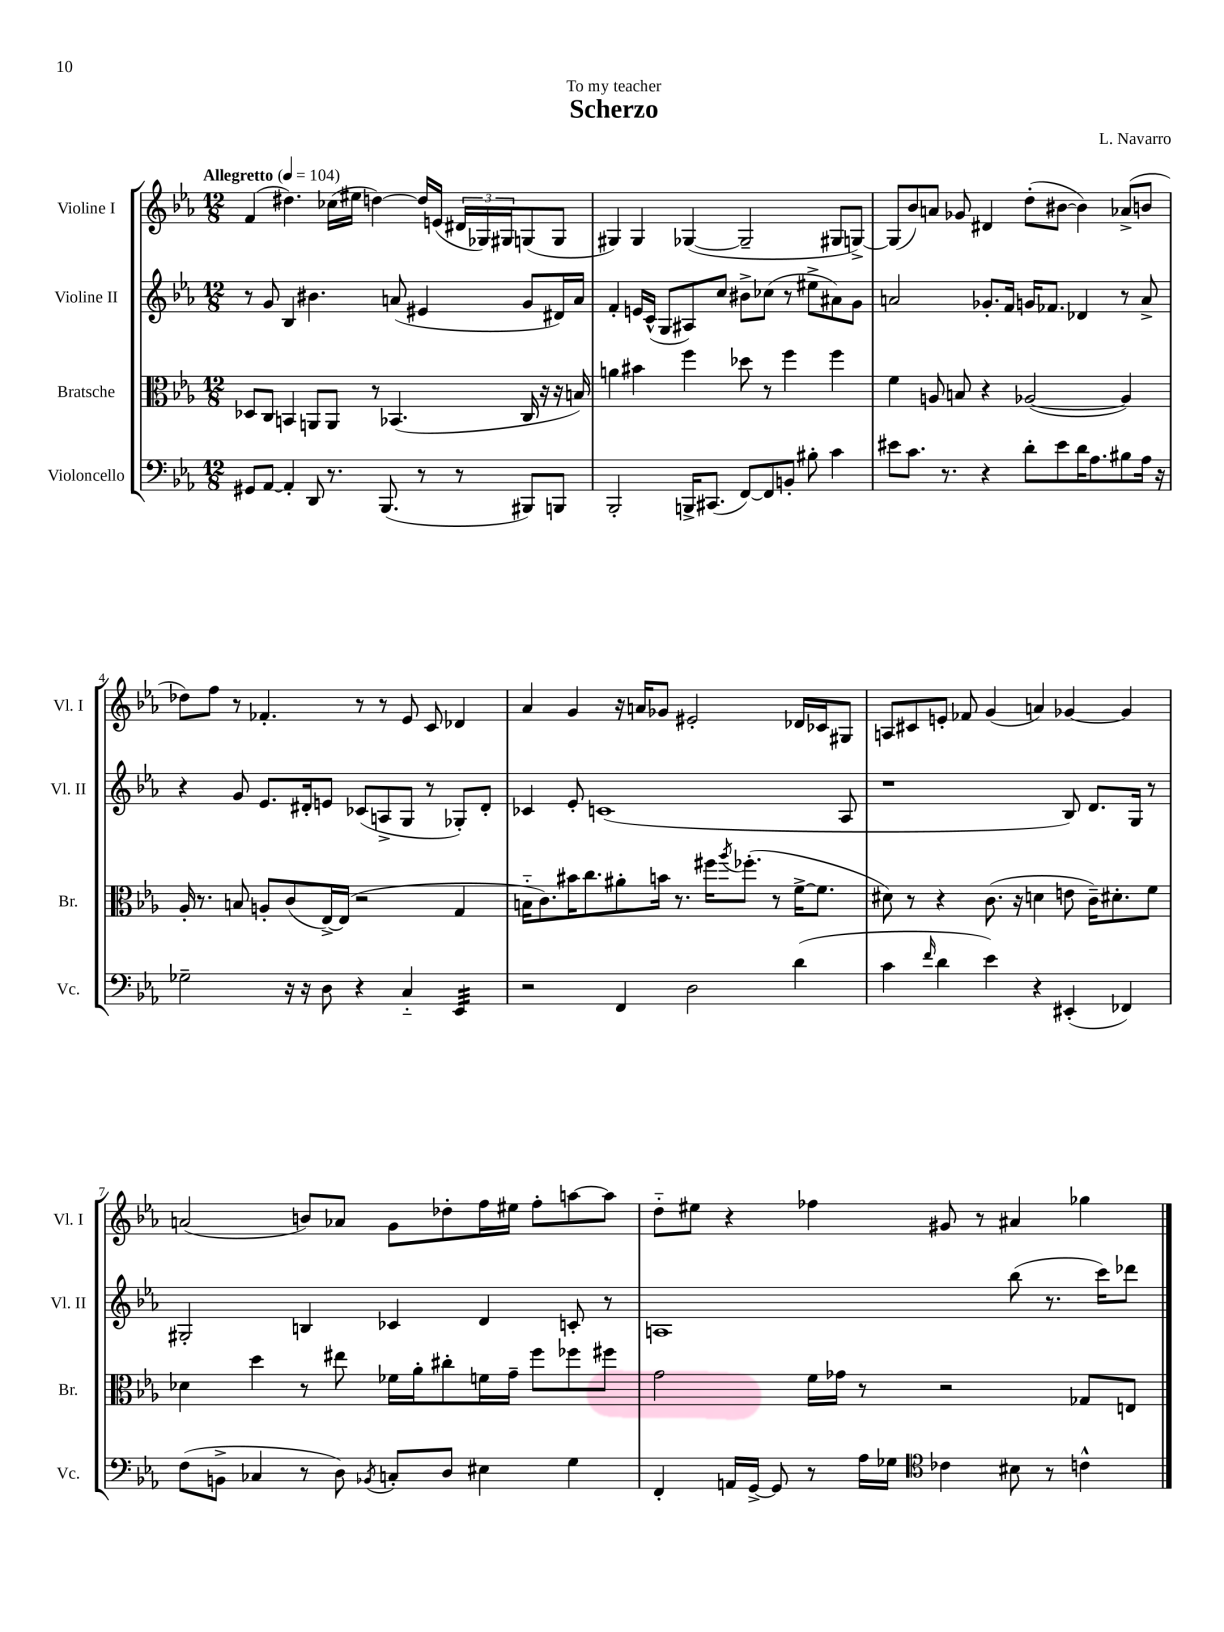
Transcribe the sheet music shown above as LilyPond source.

\header { title = "Scherzo" composer = "L. Navarro" dedication = "To my teacher" }
<<
\new StaffGroup <<
\new Staff = "s0" \with { instrumentName = "Violine I" shortInstrumentName = "Vl. I" } {
    \clef treble \key ees \major \numericTimeSignature \time 12/8 \tempo "Allegretto" 4 = 104
    f'4( dis''4.) ces''16( eis''16 d''4~) d''16 e'16( \tuplet 3/2 { dis'16 ges16) gis16 } g8( g8 |
    gis4) gis4 ges4~( ges2-- gis8 g8~->) |
    g8( bes'8) a'8 ges'8 dis'4 d''8-.( bis'8~ bis'4) aes'8->( b'8 |
    des''8) f''8 r8 fes'4.-. r8 r8 ees'8 c'8 des'4 |
    aes'4 g'4 r16 a'16 ges'8 eis'2-. des'16 ces'16 gis8 |
    a8 cis'8 e'8-. fes'8 g'4( a'4) ges'4~ ges'4 |
    a'2( b'8) aes'8 g'8 des''8-. f''16 eis''16 f''8-. a''8~ a''8 |
    d''8-_ eis''8 r4 fes''4 gis'8 r8 ais'4 ges''4 \bar "|." |
}
\new Staff = "s1" \with { instrumentName = "Violine II" shortInstrumentName = "Vl. II" } {
    \clef treble \key ees \major \numericTimeSignature \time 12/8
    r8 g'8 bes4 bis'4. a'8( eis'4 g'8 dis'16) a'16 |
    f'4-. e'16 c'16-^( g8 ais8) c''8 bis'8-> ces''8( r8 eis''8-> ais'8) g'8 |
    a'2 ges'8.-. f'16 g'16 fes'8. des'4 r8 a'8-> |
    r4 g'8 ees'8. dis'16-. e'8 ces'8( a8-> g8 r8 ges8-.) dis'8-. |
    ces'4 ees'8-. c'1( aes8 |
    r1 bes8) d'8. g16 r8 |
    gis2-. b4 ces'4 d'4 c'8-. r8 |
    a1 bes''8( r8. c'''16) des'''8 \bar "|." |
}
\new Staff = "s2" \with { instrumentName = "Bratsche" shortInstrumentName = "Br." } {
    \clef alto \key ees \major \numericTimeSignature \time 12/8
    des8 c8 b,4 a,8 a,8 r8 bes,4.( c16 r16 r16 b16) |
    a'4 bis'4 f''4 des''8 r8 f''4 f''4 |
    f'4 a8 b8 r4 aes2~( aes4) |
    aes16-. r8. b8 a8-. c'8( ees16~->) ees16( r2 g4 |
    b16-_ c'8.) bis'16 c''8. ais'8-. b'16 r8. fis''16 \acciaccatura { aes''8 } fes''8.-.( r8 f'16~-> f'8. |
    dis'8) r8 r4 c'8.( r16 d'4 e'8 c'16--) dis'8.-. f'8 |
    des'4 d''4 r8 eis''8 fes'16 aes'16-. cis''8-. f'16 g'16-- f''8 fes''8 fis''8 |
    g'2 f'16 ges'16 r8 r2 ges8 e8 \bar "|." |
}
\new Staff = "s3" \with { instrumentName = "Violoncello" shortInstrumentName = "Vc." } {
    \clef bass \key ees \major \numericTimeSignature \time 12/8
    gis,8 aes,8~ aes,4-. d,8 r8. bes,,8.( r8 r8 bis,,8) b,,8 |
    bes,,2-. b,,16-> cis,8.( f,8~) f,8 b,8-. bis8-. c'4 |
    eis'8 c'8. r8. r4 d'8-. eis'8 d'16 aes8. bis8 aes16 r16 |
    ges2-- r16 r16 d8 r4 c4-_ ees,4:32 |
    r2 f,4 d2 d'4( |
    c'4 \grace { f'16 } d'4 ees'4) r4 eis,4-.( fes,4) |
    f8( b,8-> ces4 r8 d8) \acciaccatura { bes,8 } c8-. d8 eis4 g4 |
    f,4-. a,16 g,16~-> g,8 r8 aes16 ges16 \clef tenor ces'4 bis8 r8 c'4-^ \bar "|." |
}
>>
>>
